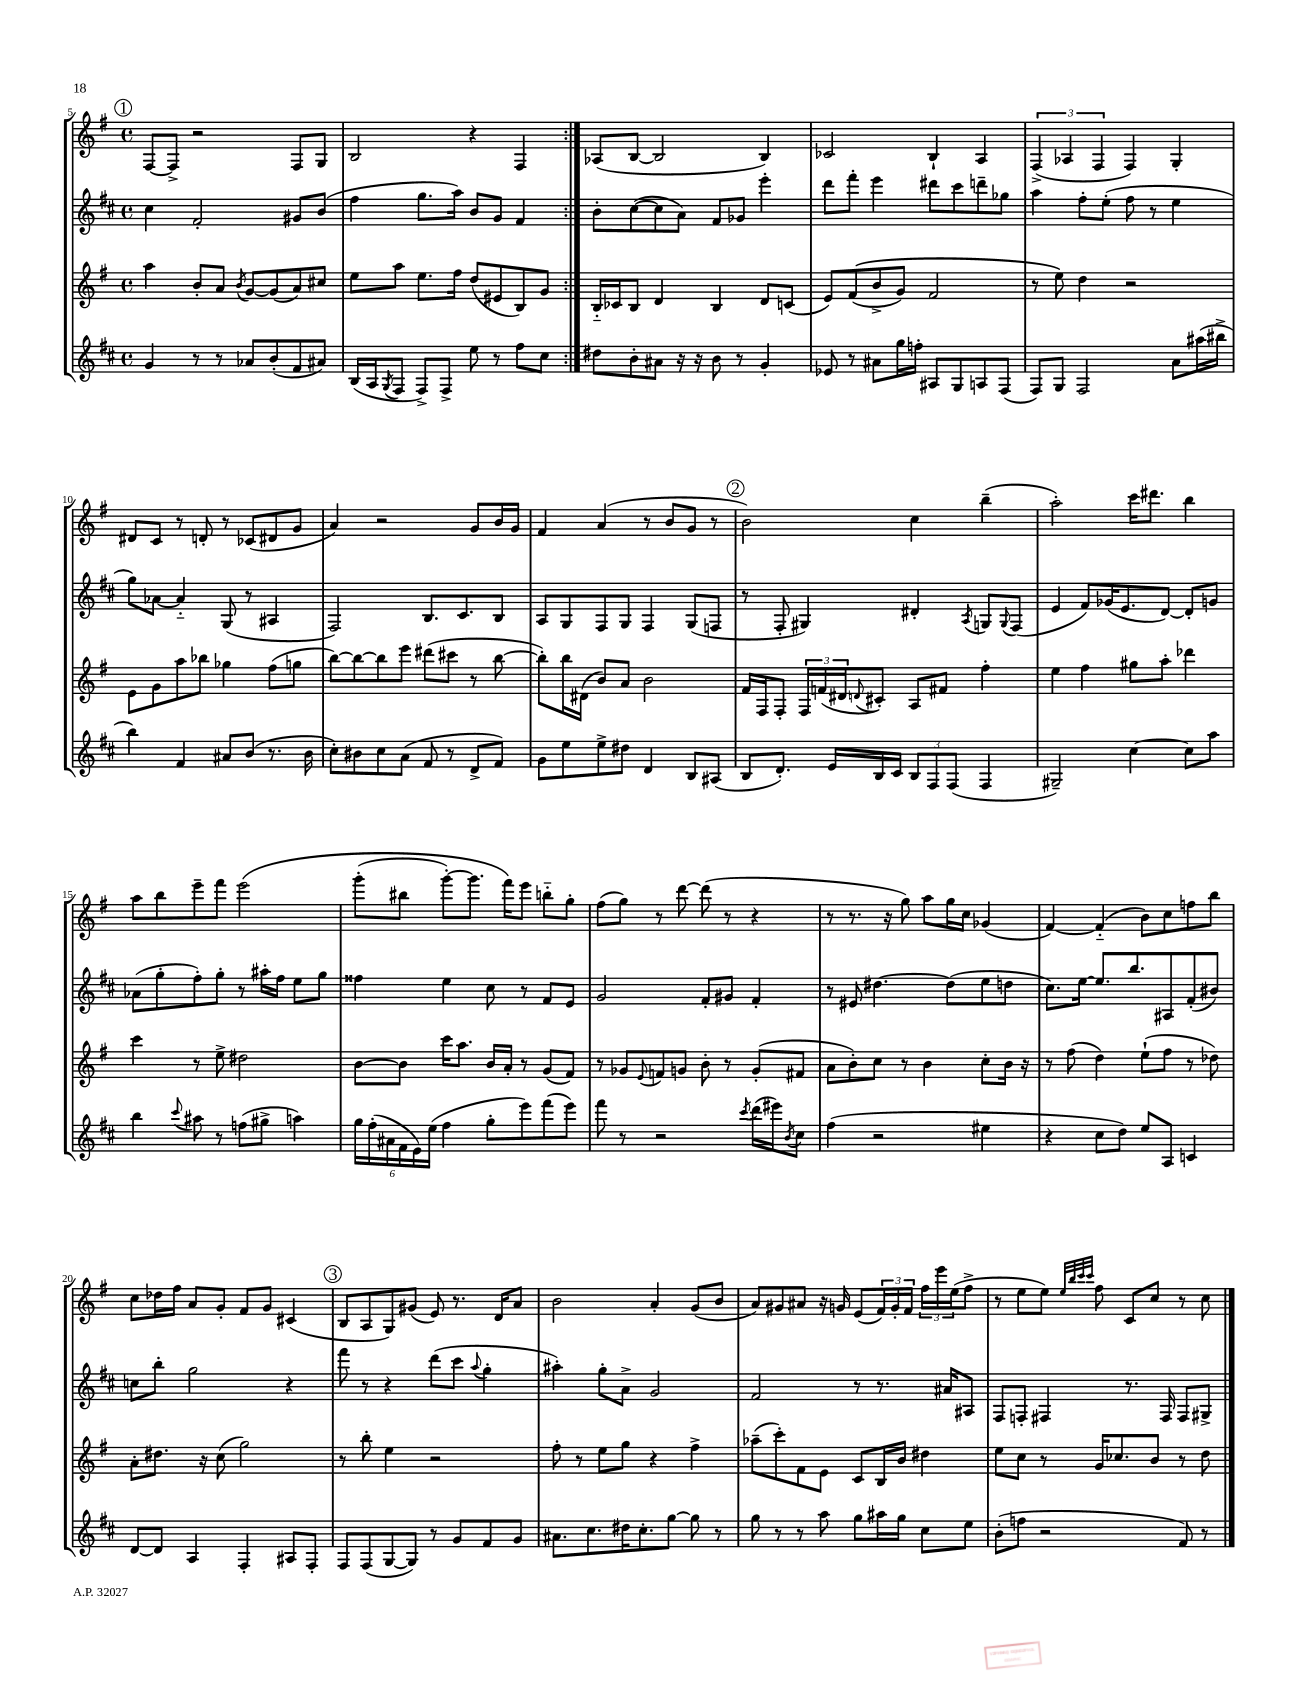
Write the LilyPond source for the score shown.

<<
\new StaffGroup <<
\new Staff = "s0" {
    \clef treble \key g \major \defaultTimeSignature \time 4/4
    \repeat volta 2 { \mark \markup { \circle "1" } fis8~ fis8-> r2 fis8 g8 |
    b2 r4 fis4 | }
    aes8( b8~ b2 b4) |
    ces'2 b4-! a4 |
    \tuplet 3/2 { fis4->( aes4 fis4 } fis4) g4-. |
    dis'8 c'8 r8 d'8-. r8 ces'8( dis'8 g'8 |
    a'4) r2 g'8 b'16 g'16 |
    fis'4 a'4( r8 b'8 g'8 r8 |
    \mark \markup { \circle "2" } b'2) c''4 b''4--( |
    a''2-.) c'''16 dis'''8. b''4 |
    a''8 b''8 e'''8-- fis'''8 e'''2\( |
    g'''8-.( bis''8 g'''8~-.) g'''8. fis'''16\) e'''8 b''8-_ g''8-. |
    fis''8( g''8) r8 d'''8~ d'''8( r8 r4 |
    r8 r8. r16 g''8) a''8 g''16 c''16 ges'4( |
    fis'4~) fis'4-_( b'8) c''8 f''8 b''8 |
    c''8 des''16 fis''16 a'8 g'8-. fis'8 g'8 cis'4( |
    \mark \markup { \circle "3" } b8 a8 g8) gis'8( e'8) r8. d'16 a'8 |
    b'2 a'4-. g'8( b'8 |
    a'8) gis'8 ais'8 r16 g'16 e'8( \tuplet 3/2 { fis'16) g'16-. fis'16 } \tuplet 3/2 { fis''16 e'''16 e''16( } fis''8-> |
    r8 e''8 e''8) \grace { e''32 b''32 c'''32 c'''32 } fis''8 c'8 c''8 r8 c''8 \bar "|." |
}
\new Staff = "s1" {
    \clef treble \key d \major \defaultTimeSignature \time 4/4
    \repeat volta 2 { \mark \markup { \circle "1" } cis''4 fis'2-. gis'8 b'8( |
    fis''4 g''8. a''16) b'8 g'8 fis'4 | }
    b'8-. cis''8~( cis''8 a'8) fis'8 ges'8 e'''4-. |
    d'''8 fis'''8-. e'''4 dis'''8 cis'''8 d'''8-- ges''8 |
    a''4 fis''8-. e''8-.( fis''8 r8 e''4 |
    g''8) aes'8~ aes'4-_ g8( r8 ais4 |
    fis2) b8. cis'8. b8 |
    a8 g8 fis8 g8 fis4 g8( f8 |
    \mark \markup { \circle "2" } r8 fis8-. gis4) dis'4-. \acciaccatura { a8 } g8 \appoggiatura { g8 } fis8( |
    e'4 fis'8) ges'16( e'8. d'8~) d'8-. g'8 |
    aes'8( g''8-. fis''8-.) g''8-. r8 ais''16-. fis''16 e''8 g''8 |
    fisis''4 e''4 cis''8 r8 fis'8 e'8 |
    g'2 fis'8-. gis'8 fis'4-. |
    r8 eis'8 dis''4.~ dis''8( e''8 d''8 |
    cis''8.) e''16~ e''8. b''8. ais8 fis'8-.( bis'8) |
    c''8 b''8-. g''2 r4 |
    \mark \markup { \circle "3" } fis'''8 r8 r4 d'''8( cis'''8 \appoggiatura { a''8 } g''4-. |
    ais''4-.) g''8-. a'8-> g'2 |
    fis'2 r8 r8. ais'16 ais8 |
    fis8 f8-. fis4 r8. fis16 fis8 gis8-> \bar "|." |
}
\new Staff = "s2" {
    \clef treble \key g \major \defaultTimeSignature \time 4/4
    \repeat volta 2 { \mark \markup { \circle "1" } a''4 b'8-. a'8 \acciaccatura { b'8 } g'8~ g'8( a'8) cis''8 |
    e''8 a''8 e''8. fis''16 d''8( eis'8 b8) g'8 | }
    b16-_ ces'16 b8 d'4 b4 d'8 c'8( |
    e'8) fis'8(\( b'8-> g'8) fis'2 |
    r8 e''8\) d''4 r2 |
    e'8 g'8 a''8 bes''8 ges''4 fis''8( g''8 |
    b''8~) b''8~ b''8 e'''8 dis'''8( cis'''8 r8 b''8~ |
    b''8-.) b''16 dis'16( b'8) a'8 b'2 |
    \mark \markup { \circle "2" } fis'16 fis16 fis8-. \tuplet 3/2 { fis16 f'16( dis'16 } \appoggiatura { d'8 } cis'8-.) a8 fis'8 fis''4-. |
    e''4 fis''4 gis''8 a''8-. des'''4 |
    c'''4 r8 e''8-> dis''2 |
    b'8~ b'8 c'''16 a''8. b'16 a'16-. r8 g'8( fis'8) |
    r8 ges'8 \appoggiatura { e'8 } f'8 g'8 b'8-. r8 g'8-.( fis'8 |
    a'8 b'8-.) c''8 r8 b'4 c''8-. b'16 r16 |
    r8 fis''8( d''4) e''8-!( fis''8 r8 des''8) |
    a'8-. dis''8. r16 c''8( g''2) |
    \mark \markup { \circle "3" } r8 b''8-. e''4 r2 |
    fis''8-. r8 e''8 g''8 r4 fis''4-> |
    aes''8--( c'''8-.) fis'8 e'8 c'8 b16 b'16 dis''4 |
    e''8 c''8 r8 g'16 ces''8. b'8 r8 d''8 \bar "|." |
}
\new Staff = "s3" {
    \clef treble \key d \major \defaultTimeSignature \time 4/4
    \repeat volta 2 { \mark \markup { \circle "1" } g'4 r8 r8 aes'8 b'8-.( fis'8 ais'8) |
    b16( a16 \acciaccatura { g8 } fis8 fis8->) fis8-> e''8 r8 fis''8 cis''8 | }
    dis''8 b'8-. ais'8 r16 r16 b'8 r8 g'4-. |
    ees'8 r8 ais'8 g''16 f''16-. ais8 g8 a8 fis8( |
    fis8) g8 fis2 a'8 ais''16( bis''16-> |
    b''4) fis'4 ais'8 b'8( r8. b'16 |
    cis''8-.) bis'8 cis''8 a'8( fis'8 r8 d'8-> fis'8) |
    g'8 e''8 e''8-> dis''8 d'4 b8 ais8( |
    \mark \markup { \circle "2" } b8 d'8.-.) e'16 b16 cis'16 \tuplet 3/2 { b8 fis8 fis8( } fis4 |
    gis2--) cis''4~ cis''8 a''8 |
    b''4 \appoggiatura { cis'''8 } ais''8 r8 f''8( gis''8-> a''4) |
    \tuplet 6/4 { g''16 fis''16-.( ais'16 fis'16 e'16) e''16( } fis''4 g''8-. e'''8) fis'''8( e'''8) |
    fis'''8 r8 r2 \acciaccatura { cis'''8 } d'''16( eis'''16) \acciaccatura { b'8 } cis''8 |
    fis''4( r2 eis''4 |
    r4 cis''8 d''8) e''8 a8 c'4 |
    d'8~ d'8 a4 fis4-. ais8 fis8-. |
    \mark \markup { \circle "3" } fis8 fis8( g8~ g8) r8 g'8 fis'8 g'8 |
    ais'8. cis''8. dis''16 cis''8.-. g''8~ g''8 r8 |
    g''8 r8 r8 a''8 g''8 ais''16 g''16 cis''8 e''8 |
    b'8-.( f''8 r2 fis'8) r8 \bar "|." |
}
>>
>>
\layout { \context { \Score currentBarNumber = #5 } }
